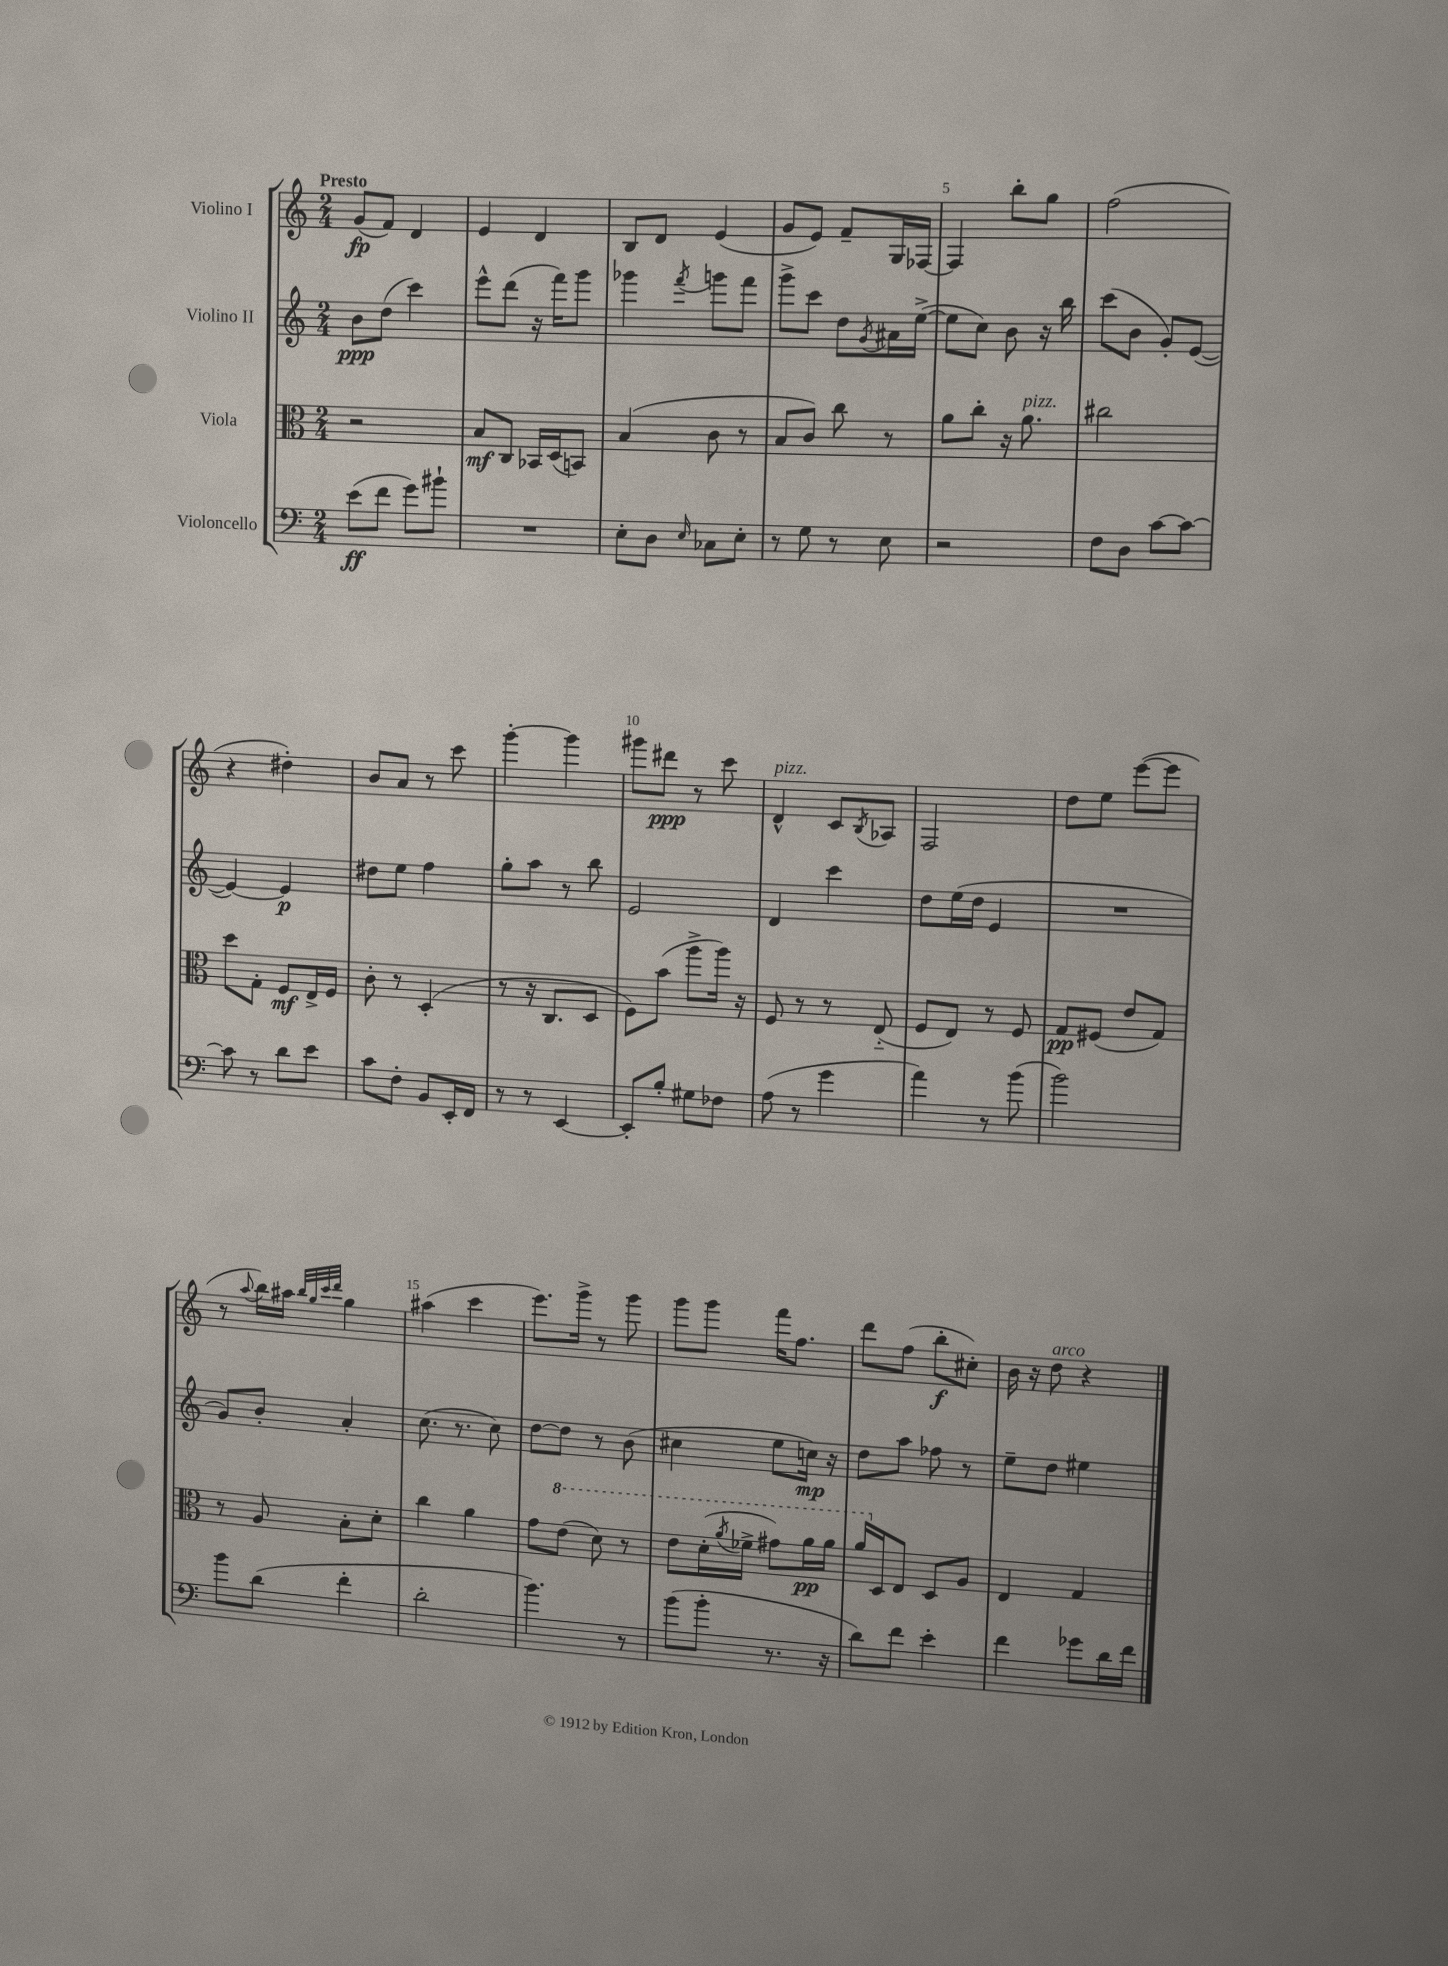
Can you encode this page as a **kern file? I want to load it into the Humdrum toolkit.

**kern	**kern	**kern	**kern
*staff4	*staff3	*staff2	*staff1
*clefF4	*clefC3	*clefG2	*clefG2
*k[]	*k[]	*k[]	*k[]
*M2/4	*M2/4	*M2/4	*M2/4
(8e	2r	8b	(8g
8f	.	(8dd	8f)
8g)	.	4ccc)	4d
8b#`	.	.	.
=	=	=	=
2r	8B	8eee^^	4e
.	8C	(8ddd	.
.	16BB-	16r	4d
.	(16D	16fff)	.
.	8BB)	8ggg	.
=	=	=	=
8E'	(4B	4ggg-	8B
8D	.	.	8d
16qqE	.	8qfff	.
8C-	8c	8ggg	(4e
8E'	8r	8fff	.
=	=	=	=
8r	8B	8ggg^	8g
8G	8c)	8ccc	8e)
8r	8cc	8dd	8f~
.	.	8qg	.
8E	8r	16a#	16G
.	.	([16ee^	[16F-
=	=	=	=
2r	8a	8ee]	4F-]
.	8cc'	8cc)	.
.	16r	8b	8bb'
.	8.a	.	.
.	.	16r	8gg
.	.	16bb	.
=	=	=	=
8F	2cc#	(8ccc	(2ff
8D	.	8b	.
[8c	.	8g')	.
8c_	.	([8e	.
=	=	=	=
8c]	8dd	4e_)	4r
8r	8G'	.	.
8d	8F	4e]	4dd#')
8e	16E^	.	.
.	16F	.	.
=	=	=	=
8c	8c'	8dd#	8b
8F'	8r	8ee	8a
8BB	(4D'	4ff	8r
16EE'	.	.	8ccc
16FF	.	.	.
=	=	=	=
8r	8r	8gg'	[4ggg'
8r	16r	8aa	.
.	8.C	.	.
[4EE	.	8r	4ggg]
.	8D	8bb	.
=	=	=	=
8EE']	8F)	2e	8ggg#
8B'	(8b	.	8ddd#
8G#	8aa^	.	8r
8F-	16aa)	.	8ccc
.	16r	.	.
=	=	=	=
(8A	8F	4d	4d^^
8r	8r	.	.
4g	8r	4ccc	8c
.	.	.	8qB
.	(8E'~	.	8A-
=	=	=	=
4a)	8F	8dd	2F
.	8E)	(16ee	.
.	.	16dd	.
8r	8r	4e	.
(8b	8F	.	.
=	=	=	=
2b)	8G	2r	8dd
.	(8F#	.	8ee
.	8e	.	([8eee
.	8G)	.	8eee]
=	=	=	=
8b	8r	8g)	8r
.	.	.	8qqaa
(8d	8A	8b'	16bb)
.	.	.	16aa#
.	.	.	32qqbb
.	.	.	32qqgg
.	.	.	32qqccc
.	.	.	32qqddd
4f'	8B'	4a'	4gg
.	8d'	.	.
=	=	=	=
2d'	4cc	(8.cc	(4aa#
.	.	8.r	.
.	4a	.	4ccc
.	.	8cc)	.
=	=	=	=
4.b)	8g	[8dd	8.eee)
.	(8ee	8dd]	.
.	.	.	16ggg^
.	8dd)	8r	8r
8r	8r	(8b	8ggg
=	=	=	=
(8b	8ee	4cc#	8ggg
8b'	(16dd'	.	8ggg
.	8qaa	.	.
.	16ff-^	.	.
8.r	8gg#)	8ee	16fff
.	.	.	8.ff
.	16aa	16cc)	.
16r	16aa	16r	.
=	=	=	=
8d)	16aa	8dd	8ddd
.	16D	.	.
8f	8E	8aa	(8ff
4e'	8D	8ff-	8bb'
.	8A	8r	8cc#')
=	=	=	=
4f	4E	8ee~	16b
.	.	.	16r
.	.	8dd	8dd
8g-	4G	4ee#	4r
16d	.	.	.
16f	.	.	.
==	==	==	==
*-	*-	*-	*-
